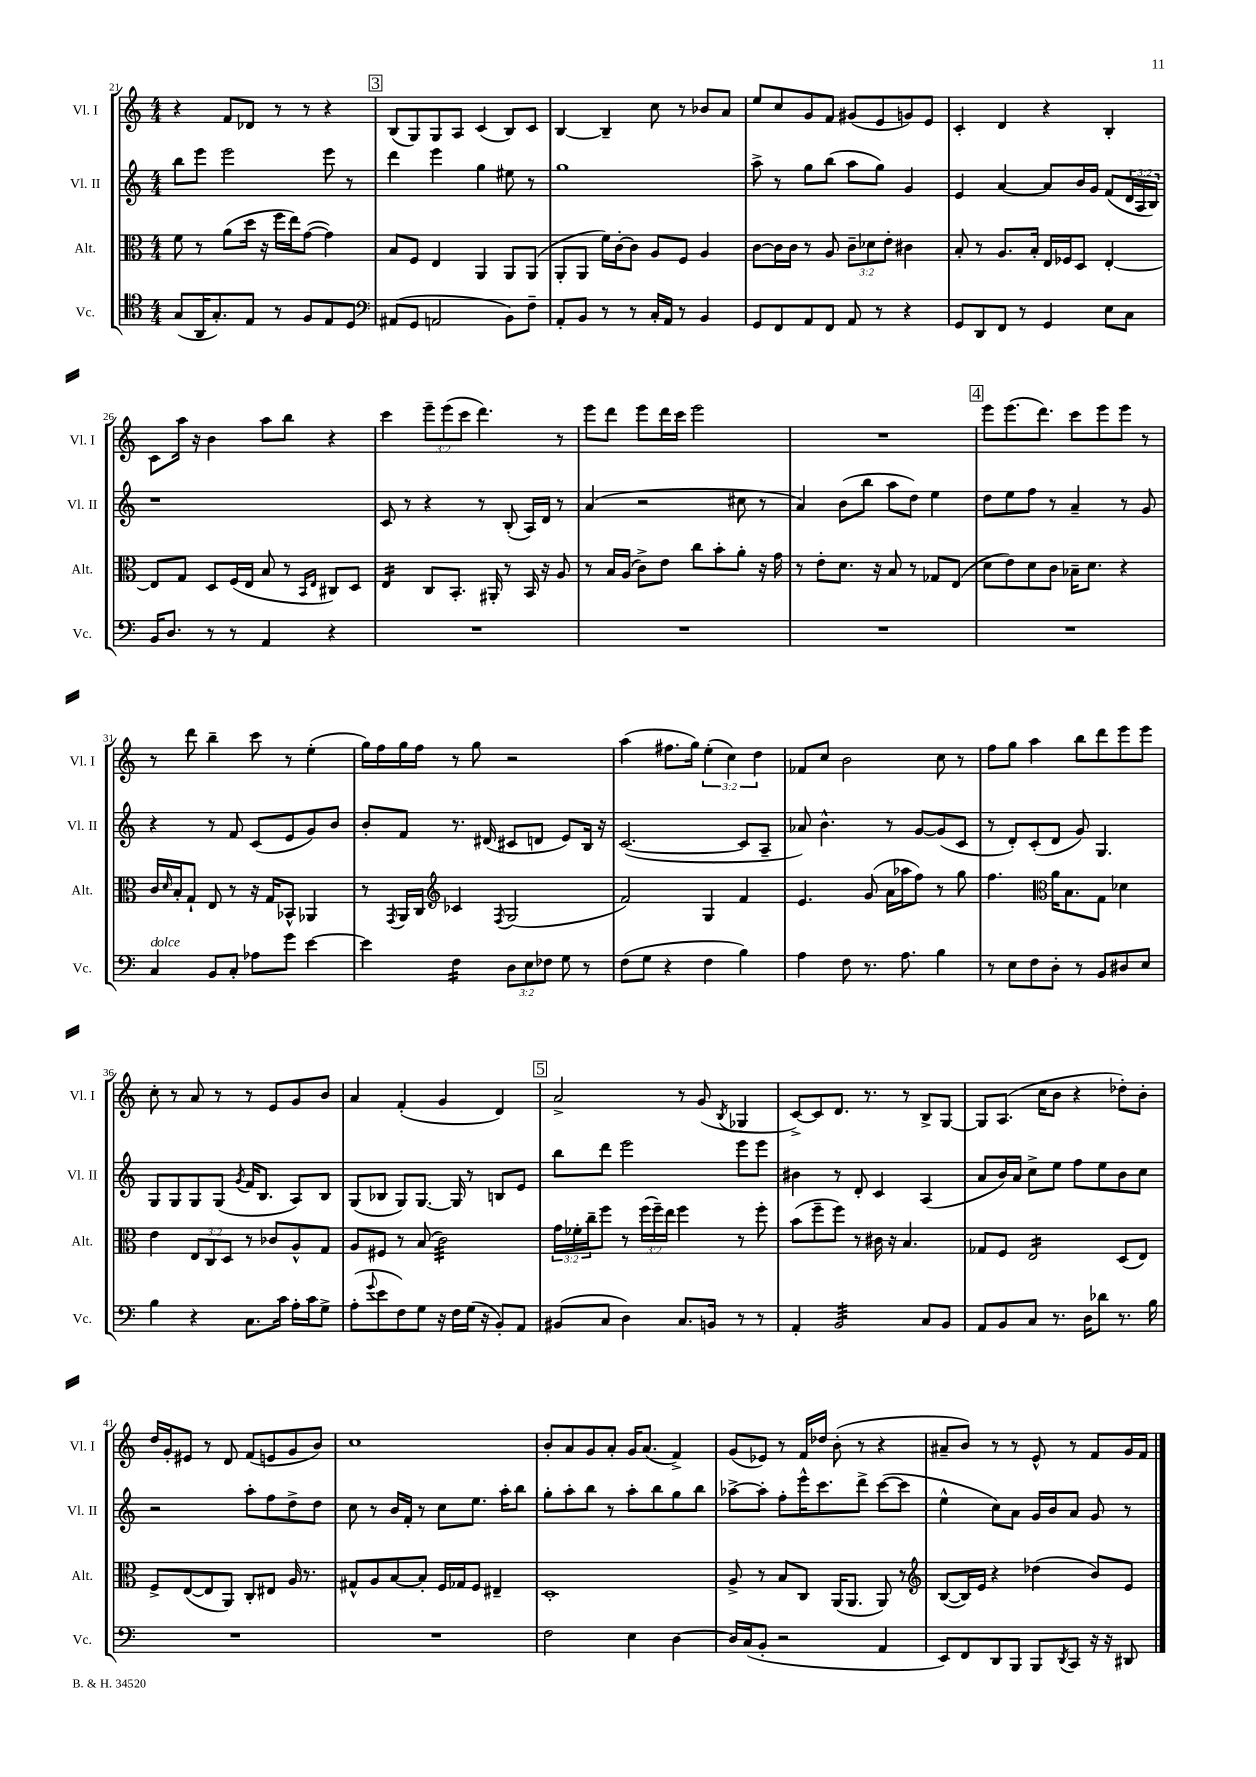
<<
\new StaffGroup <<
\new Staff = "s0" \with { instrumentName = "Vl. I" shortInstrumentName = "Vl. I" } {
    \clef treble \key c \major \numericTimeSignature \time 4/4 \override Staff.TupletNumber.text = #tuplet-number::calc-fraction-text
    r4 f'8 des'8 r8 r8 r4 |
    \mark \markup { \box "3" } b8( g8) g8 a8 c'4( b8) c'8 |
    b4~ b4-- c''8 r8 bes'8 a'8 |
    e''8 c''8 g'8 f'8 gis'8( e'8 g'8) e'8 |
    c'4-. d'4 r4 b4-. |
    c'8 a''16 r16 b'4 a''8 b''8 r4 |
    c'''4 \tuplet 3/2 { e'''8-- e'''8( c'''8 } d'''4.) r8 |
    e'''8 d'''8 e'''8 d'''16 c'''16 e'''2 |
    R1 |
    \mark \markup { \box "4" } e'''8 e'''8.( d'''8.) c'''8 e'''8 e'''8 r8 |
    r8 d'''8 b''4-- c'''8 r8 e''4-.( |
    g''16) f''16 g''16 f''16 r8 g''8 r2 |
    a''4( fis''8. g''16) \tuplet 3/2 { e''4-.( c''4) d''4 } |
    fes'8 c''8 b'2 c''8 r8 |
    f''8 g''8 a''4 b''8 d'''8 e'''8 e'''8 |
    c''8-. r8 a'8 r8 r8 e'8 g'8 b'8 |
    a'4 f'4-.( g'4 d'4) |
    \mark \markup { \box "5" } a'2-> r8 g'8( \acciaccatura { b8 } ges4 |
    c'8~->) c'8 d'8. r8. r8 b8-> g8~ |
    g8 a8.( c''16 b'8 r4 des''8-.) b'8-. |
    d''16 g'16-. eis'8 r8 d'8 f'8( e'8 g'8 b'8) |
    c''1 |
    b'8-. a'8 g'8 a'8-. g'16 a'8.( f'4->) |
    g'8( ees'8) r8 f'16 des''16 b'8-.( r8 r4 |
    ais'8-- b'8) r8 r8 e'8-^ r8 f'8 g'16 f'16 \bar "|." |
}
\new Staff = "s1" \with { instrumentName = "Vl. II" shortInstrumentName = "Vl. II" } {
    \clef treble \key c \major \numericTimeSignature \time 4/4 \override Staff.TupletNumber.text = #tuplet-number::calc-fraction-text
    b''8 e'''8 e'''2 e'''8 r8 |
    \mark \markup { \box "3" } d'''4 e'''4 g''4 eis''8 r8 |
    g''1 |
    a''8-> r8 g''8 b''8( a''8 g''8) g'4 |
    e'4 a'4~ a'8 b'16 g'16 f'8( \tuplet 3/2 { d'16 a16 b16) } |
    r1 |
    c'8 r8 r4 r8 b8-.( a16) d'16 r8 |
    a'4( r2 cis''8 r8 |
    a'4) b'8( b''8 a''8 d''8) e''4 |
    \mark \markup { \box "4" } d''8 e''8 f''8 r8 a'4-- r8 g'8 |
    r4 r8 f'8 c'8( e'8 g'8) b'8 |
    b'8-. f'8 r8. dis'16( cis'8 d'8 e'8) b16 r16 |
    c'2.~( c'8 a8-- |
    aes'8) b'4.-^ r8 g'8~ g'8( c'8 |
    r8 d'8-.) c'8-.( d'8 g'8) g4. |
    g8 g8 g8 g8( \acciaccatura { g'8 } f'16 b8. a8) b8 |
    g8( bes8 g8) g8.~ g16 r8 b8 e'8 |
    \mark \markup { \box "5" } b''8 d'''8 e'''2 e'''8 e'''8 |
    bis'4 r8 d'8-. c'4 a4( |
    a'8 b'16) a'16 c''8-> e''8 f''8 e''8 b'8 c''8 |
    r2 a''8-. f''8 d''8-> d''8 |
    c''8 r8 b'16 f'16-. r8 c''8 e''8. a''16-. b''8 |
    g''8-. a''8-. b''8 r8 a''8-. b''8 g''8 b''8 |
    aes''8~-> aes''8-. f''8-. e'''16-^ c'''8. d'''8-> c'''8~( c'''8 |
    e''4-^ c''8) a'8 g'16 b'16 a'8 g'8 r8 \bar "|." |
}
\new Staff = "s2" \with { instrumentName = "Alt." shortInstrumentName = "Alt." } {
    \clef alto \key c \major \numericTimeSignature \time 4/4 \override Staff.TupletNumber.text = #tuplet-number::calc-fraction-text
    f'8 r8 a'8( d''16 r16 f''16 e''16) g'8~( g'4) |
    \mark \markup { \box "3" } b8 f8 e4 a,4 a,8 a,8( |
    a,8-. a,8 f'16) c'16~-. c'8 a8 f8 a4 |
    c'8~ c'16 c'16 r8 a8 \tuplet 3/2 { c'8-- des'8 e'8-. } cis'4 |
    b8-. r8 a8. b16-. e16 fes16 d8 e4~-. |
    e8 g8 d8 f16( e16 b8 r8 \grace { b,16 e16 } cis8) d8 |
    e4:16 c8 b,8.-. ais,16-. r8 b,16 r16 a8 |
    r8 b16 a16( c'8->) e'8 c''8 b'8-. a'8-. r16 g'16 |
    r8 e'8-. d'8. r16 b8 r8 ges8 e8( |
    \mark \markup { \box "4" } d'8 e'8) d'8 c'8 bes16-- d'8. r4 |
    c'16 \grace { d'16 } b16-. g8-! e8 r8 r16 g16 bes,8-^ aes,4 |
    r8 \acciaccatura { g,8 } a,16 c16 \clef treble ces'4 \acciaccatura { f8 } g2( |
    f'2) g4 f'4 |
    e'4. g'8( a'16 aes''16 f''8) r8 g''8 |
    f''4. \clef alto a'16 b8. g8 des'4 |
    e'4 \tuplet 3/2 { e8 c8 d8 } r8 ces'8 a8-^ g8 |
    a8 fis8 r8 b8( c'2:32) |
    \mark \markup { \box "5" } \tuplet 3/2 { g'16 fes'16-. c''16-- } f''8 r8 \tuplet 3/2 { f''16( f''16--) e''16 } f''4 r8 f''8-. |
    b'8( f''8-- f''8) r8 cis'16 r16 b4. |
    ges8 f8 e2:16 d8( e8) |
    f8-> e8~( e8 a,8) c8-. eis8 a16 r8. |
    gis8-^ a8 b8~ b8-. f16 ges16 f8 eis4-- |
    d1-. |
    a8-> r8 b8 c8 a,16( a,8. a,8) r8 |
    \clef treble b8~( b16) e'16 r4 des''4( b'8) e'8 \bar "|." |
}
\new Staff = "s3" \with { instrumentName = "Vc." shortInstrumentName = "Vc." } {
    \clef tenor \key c \major \numericTimeSignature \time 4/4 \override Staff.TupletNumber.text = #tuplet-number::calc-fraction-text
    g8( a,16 g8.-.) e8 r8 f8 e8 d8 |
    \mark \markup { \box "3" } \clef bass ais,8( g,8 a,2 b,8) f8-- |
    a,8-. b,8 r8 r8 c16-. a,16 r8 b,4 |
    g,8 f,8 a,8 f,8 a,8 r8 r4 |
    g,8 d,8 f,8 r8 g,4 e8 c8 |
    b,16 d8. r8 r8 a,4 r4 |
    R1 |
    R1 |
    R1 |
    \mark \markup { \box "4" } R1 |
    c4^\markup { \italic "dolce" } b,8 c8-. aes8 g'8 e'4~ |
    e'4 f4:16 \tuplet 3/2 { d8 e8 fes8 } g8 r8 |
    f8( g8 r4 f4 b4) |
    a4 f8 r8. a8. b4 |
    r8 e8 f8 d8-. r8 b,8 dis8 e8 |
    b4 r4 c8. c'16 a16-. c'16 g8-> |
    a8-.( \appoggiatura { g'8 } e'8 f8) g8 r16 f16 g16( r16 b,8-.) a,8 |
    \mark \markup { \box "5" } bis,8( c8 d4) c8. b,16 r8 r8 |
    a,4-. b,2:32 c8 b,8 |
    a,8 b,8 c8 r8. d16 des'8 r8. b16 |
    R1 |
    R1 |
    f2 e4 d4~ |
    d16 c16( b,8-. r2 a,4 |
    e,8) f,8 d,8 b,,8 b,,8 \acciaccatura { d,8 } c,8 r16 r16 dis,8 \bar "|." |
}
>>
>>
\layout { \context { \Score currentBarNumber = #21 } }
